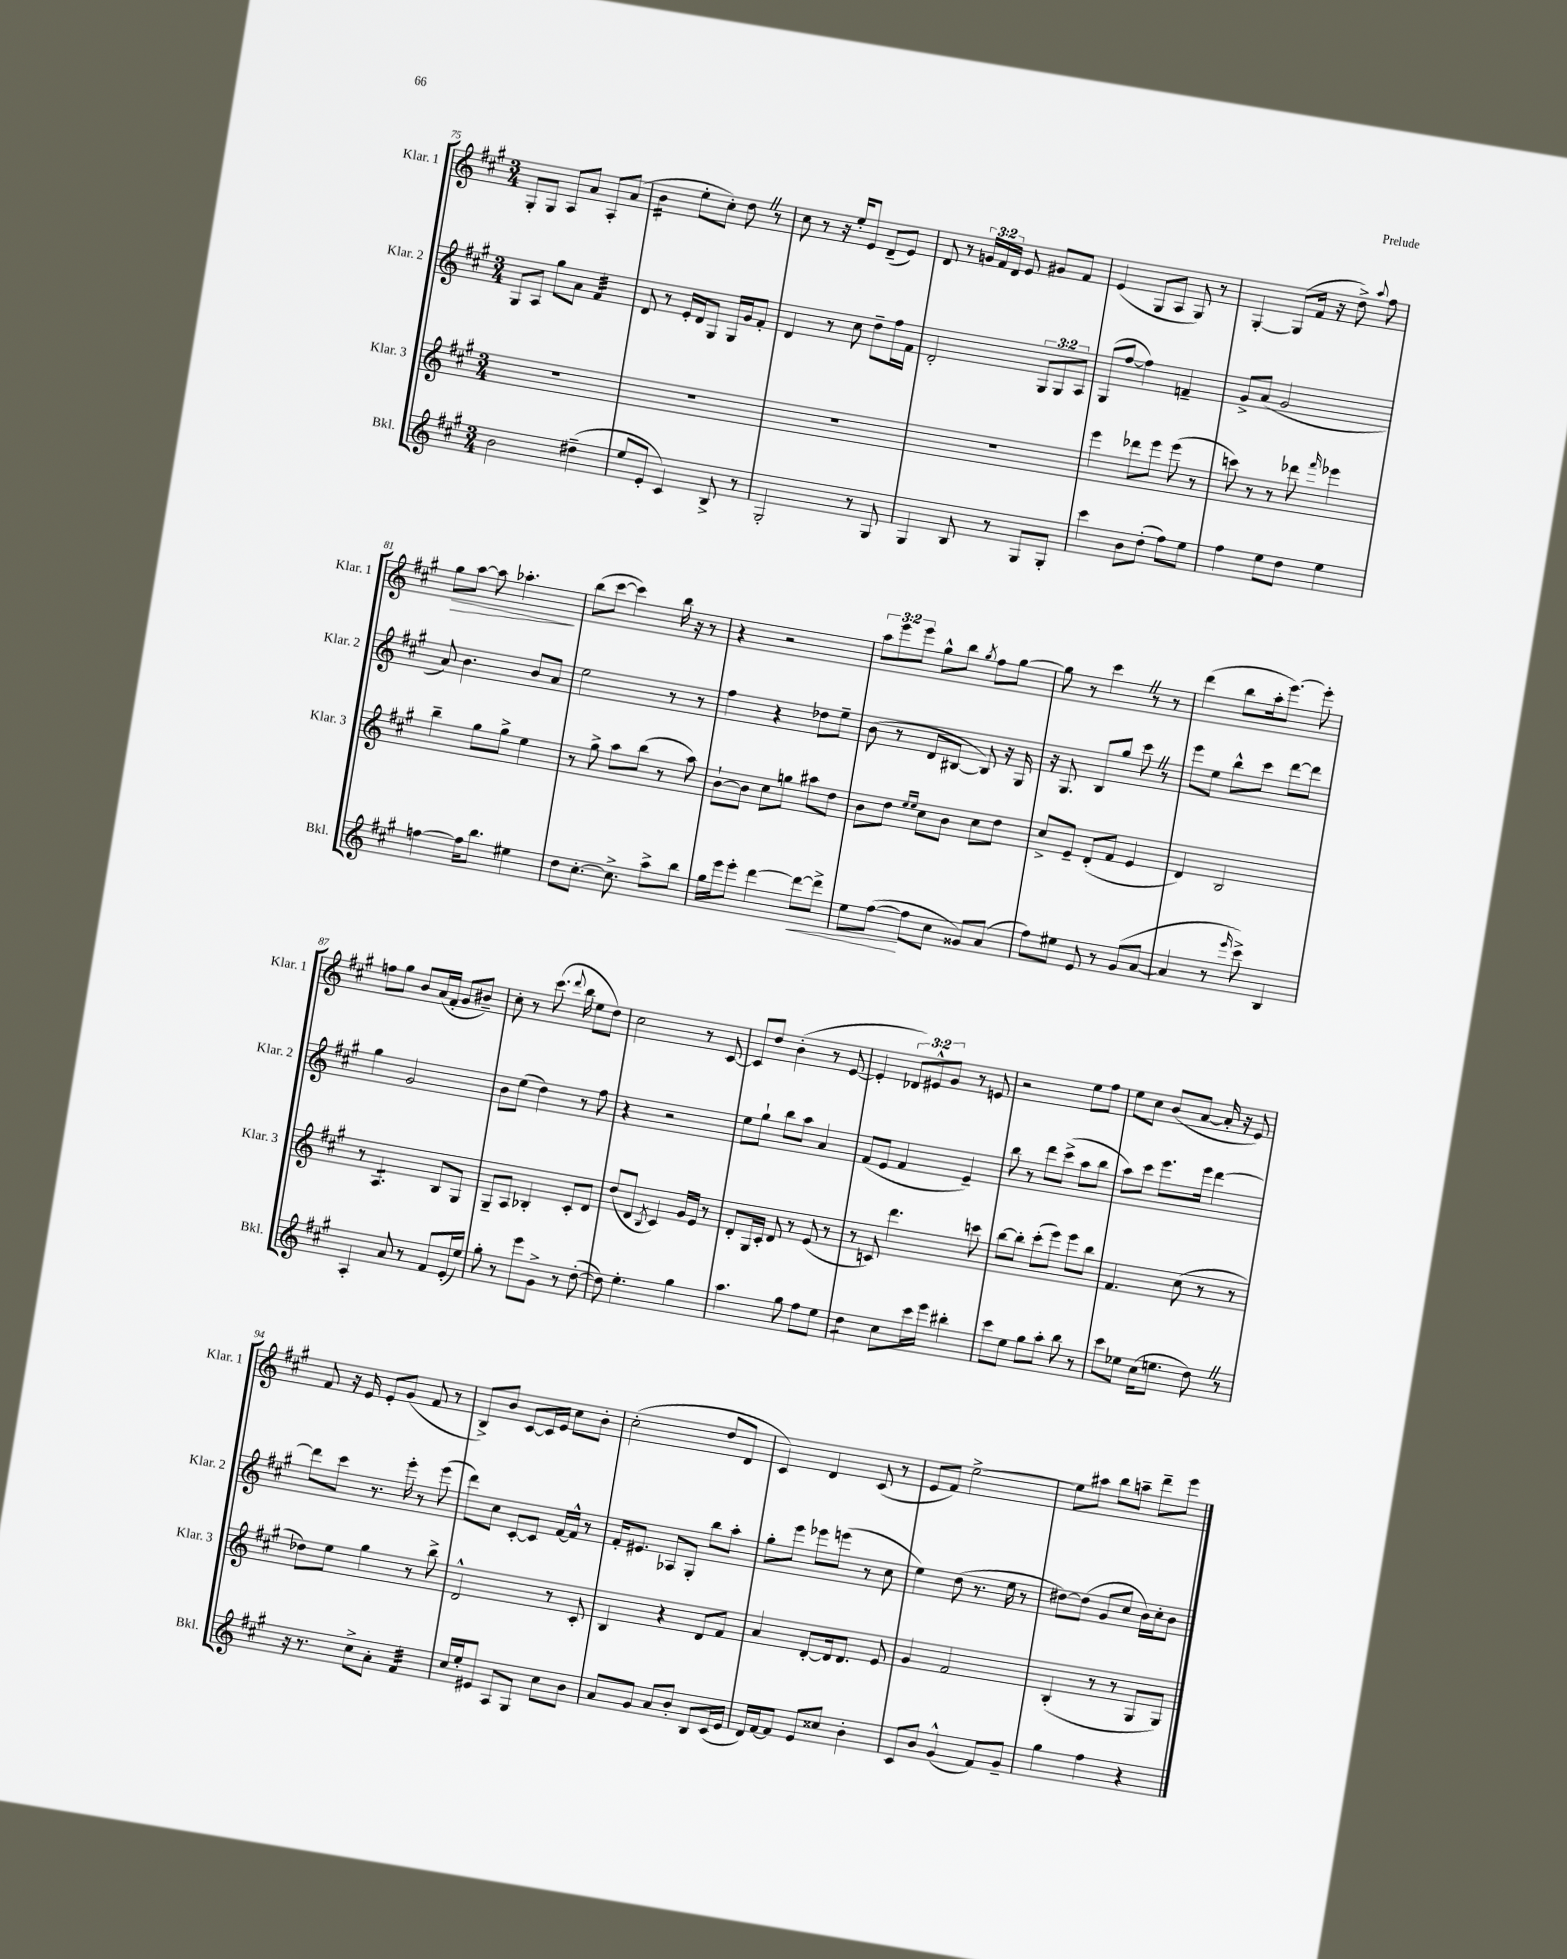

**kern	**kern	**kern	**kern
*staff4	*staff3	*staff2	*staff1
*clefG2	*clefG2	*clefG2	*clefG2
*k[f#c#g#]	*k[f#c#g#]	*k[f#c#g#]	*k[f#c#g#]
*M3/4	*M3/4	*M3/4	*M3/4
2b\	2.r	8G#/L	8G#'/L
.	.	8A/J	8G#/J
.	.	8gg#\L	8A/L
.	.	8a\J	8a/J
(4dd#~\	.	4f#/	8A'/L
.	.	.	(8a/J
=	=	=	=
8ee/L	2.r	8d/	4b\
8e'/J	.	8r	.
4c#/)	.	16e'/LL	8ee'\L
.	.	16d/J	.
.	.	8G#/J	8cc#'\J)
8B^/	.	16G#/LL	8dd\
.	.	16g#/J	.
8r	.	8f#'/J	8r
=	=	=	=
2G#'/	2.r	4d/	8cc#\
.	.	.	8r
.	.	8r	16r
.	.	.	16ee'/LK
.	.	8cc#\	8e/J
8r	.	8dd~\L	(8d~/L
8G#/	.	16ff#\L	8e/J)
.	.	16f#\JJ	.
=	=	=	=
4G#/	2.r	2d'/	8d/
.	.	.	8r
8B/	.	.	24g/LL
.	.	.	24f#/
.	.	.	24d/JJ
8r	.	.	8e/
8G#/L	.	12G#/L	8g#/L
.	.	12G#/	.
8G#'/J	.	.	8f#/J
.	.	12A/J	.
=	=	=	=
4ccc#\	4eee\	(8G#/L	(4e/
.	.	[8ff#/J	.
8b\L	8ddd-\L	4ff#\])	8G#/L
(8dd'\J	8eee\J	.	8A/J
8ff#\L)	(8eee\	4f~/	8G#/)
8ee\J	8r	.	8r
=	=	=	=
4ff#\	8ccc\)	8g#^/L	[4G#'/
.	8r	(8a/J	.
8ee\L	8r	2g#/	(8G#/]L
8dd\J	8ddd-\	.	16f#/Jk
.	.	.	16r
.	16qqfff#/	.	.
4ee\	4eee-\	.	8dd^\)
.	.	.	8qqaa/
.	.	.	8ff#\
=	=	=	=
[4ff\	4bb~\	8a/)	8gg#\L
.	.	4.b\	[8aa\J
16ff\]LK	8gg#\L	.	8aa\]
8.bb\J	.	.	.
.	8gg#^\J	.	4.aa-'\
4ee#\	4ee\	8b/L	.
.	.	8a/J	.
=	=	=	=
8dd\L	8r	2ee\	(8bb\L
[8.cc#'\J	8gg#^\	.	[8ccc#\J
.	8aa\L	.	4ccc#\])
8.cc#^\]	.	.	.
.	(8bb\J	.	.
8aa^\L	8r	8r	16bb\
.	.	.	16r
8bb\J	8aa\)	8r	8r
=	=	=	=
16gg#\LL	[8b`\L	4ff#\	4r
16eee\J	.	.	.
8eee'\J	8b\]J	.	.
[4ddd\	8cc#\L	4r	2r
.	8gg\J	.	.
8ddd\_L	8aa#\L	8dd-\L	.
8ddd^\]J	8dd\J	8ee~\J	.
=	=	=	=
8ee\L	8b\L	(8b\	12aa\L
.	.	.	12eee\
([8ff#\J	8dd\J	8r	.
.	.	.	12eee\J
.	16qqee/LL	.	.
.	16qqee/JJ	.	.
8ff#\]L	8cc#\L	8d/L	8gg#^^\L
8cc#\J	8b\J	[8B#/J	8bb\J
.	.	.	8qgg#/
8g##/L)	8cc#\L	8B#/])	8ff#\L
(8a/J	8dd\J	16r	[8gg#\J
.	.	16G#/	.
=	=	=	=
8ff#\L)	8cc#^/L	16r	8gg#\]
.	.	8.G#/	.
8ee#\J	8e~/J	.	8r
8e/	(8d'/L	8B/L	4ccc#\
8r	8f#/J	8gg#/J	.
(8g#/L	4e/	8ccc#\	8r
[8a/J	.	8r	8r
=	=	=	=
4a/]	4d/)	8eee\L	(4ddd\
.	.	8ee\J	.
8r	2B/	8bb^^\L	8bb\L
16qqeee/	.	.	.
8ccc#^\)	.	8ccc#\J	16aa'\k
.	.	.	[8.eee\J)
4B/	.	[8ddd\L	.
.	.	8ddd\]J	8eee'\]
=	=	=	=
4A'/	8r	4gg#\	8ff\L
.	4.A/	.	8gg#\J
8a/	.	2g#/	8b/L
8r	.	.	(16a/L
.	.	.	16f#'/JJ
8f#/L	8B/L	.	8g#/L
(16e'/L	8G#/J	.	8b#~/J)
16ee/JJ)	.	.	.
=	=	=	=
8gg#'\	8G#~/L	8b\L	8cc#'\
8r	8A/J	(8ee\J	8r
8eee\L	4B-'/	4dd\)	(8.ccc#\
8g#^\J	.	.	.
.	.	.	8qqddd/
.	.	.	16bb\
8r	8c#'/L	8r	8ee\L
([8dd'\	8d/J	8ff#\	8dd\J)
=	=	=	=
8dd\])	(8dd/L	4r	2cc#\
4.ee'\	8d/J	.	.
.	8qB/	.	.
.	4c#/)	2r	.
4gg#\	16g#/LL	.	8r
.	16e/JJ	.	.
.	8r	.	[8c#/
=	=	=	=
4.aa\	8d'/L	8ee\L	8c#/]L
.	16G#/L	8gg#`\J	8dd/J
.	16c#'/JJ	.	.
.	8d/	8bb\L	(4b'\
8gg#\	8r	8aa\J	.
8ff#\L	(8e/	4a/	8r
8ee\J	8r	.	[8e/
=	=	=	=
4dd\	8r	(8f#/L	4e'/]
.	8c/)	8e/J	.
8cc#\L	4.ddd\	4f#/	12d-/L)
.	.	.	12e#^^/
16ccc#\L	.	.	.
.	.	.	12g#/J
16eee\JJ	.	.	.
4bb#'\	.	4e~/)	8r
.	8ccc\	.	8e/
=	=	=	=
8ccc#\L	[8bb\L	8bb\	2r
8ee\J	8bb'\]J	8r	.
8gg#\L	(8ccc#'\L	8ddd\L	.
8aa'\J	8eee\J)	(8ccc#^\J	.
8bb\	8eee\L	8aa\L	8ee\L
8r	8bb\J	8bb\J	8ff#\J
=	=	=	=
8ccc#\L	4.f#/	8aa\L)	8ee\L
8ee-\J	.	8ccc#\J	8cc#\J
(16cc#\LK	.	8.eee\L	(8b/L
8.ee\J	.	.	.
.	(8cc#\	.	[8a/J
.	.	16eee\Jk	.
8dd\)	8r	[4ddd\	16a'/]
.	.	.	16r
8r	8r	.	8e/)
=	=	=	=
16r	8dd-\L)	8ddd\]L	8f#/
8.r	.	.	.
.	8ee\J	8ccc#\J	16r
.	.	.	16e/
8cc#^\L	4gg#\	8.r	8e'/L
8a'\J	.	.	(8g#/J
.	.	16eee'\	.
4f#/	8r	8r	8f#/
.	8bb^\	(8eee\	8r
=	=	=	=
16cc#/LL	2d^^/	8ddd\L)	8B^/L)
16ee'/J	.	.	.
8e#/J	.	8cc#\J	8b/J
8A/L	.	[8c#'/L	[8c#/L
8G#/J	.	8c#/]J	16c#/]L
.	.	.	16e/JJ
8cc#\L	8r	[16f#/LL	8cc#\L
.	.	16f#^^/]JJ	.
8b\J	8c#'/	8r	8b'\J
=	=	=	=
8a/L	4B/	16f#'/LK	(2cc#'\
.	.	8.e#/J	.
8g#/J	.	.	.
8a/L	4r	8A-/L	.
8b'/J	.	8G#'/J	.
8B/L	8d/L	8bb\L	8dd/L
(16c#/L	8f#/J	8aa'\J	8d/J
16e/JJ	.	.	.
=	=	=	=
16d/LL)	4a/	8gg#'\L	4c#/)
[16f#/J	.	.	.
8f#/]J	.	8eee\J	.
8e/L	[8d'/L	8eee-\L	4d/
8cc##/J	16d/]k	(8eee\J	.
.	8.d/J	.	.
4b'\	.	8r	(8c#/
.	8e/	8cc#\	8r
=	=	=	=
8c#/L	4g#/	4ee\)	8e/L
8b/J	.	.	8f#/J)
(4g#^^/	2f#/	(8dd\	[2ee^\
.	.	8.r	.
8f#/L)	.	.	.
.	.	16ee\	.
8g#~/J	.	8r	.
=	=	=	=
4gg#\	(4B'/	[8dd#\L)	8ee\]L
.	.	(8dd#\]J	8aa#\J
4ff#\	8r	8g#/L	8bb\L
.	8r	8cc#/J	8aa~\J
4r	8G#/L	16b\LL)	8ddd~\L
.	.	16cc#'\J	.
.	8G#/J)	8b\J	8eee\J
==	==	==	==
*-	*-	*-	*-
